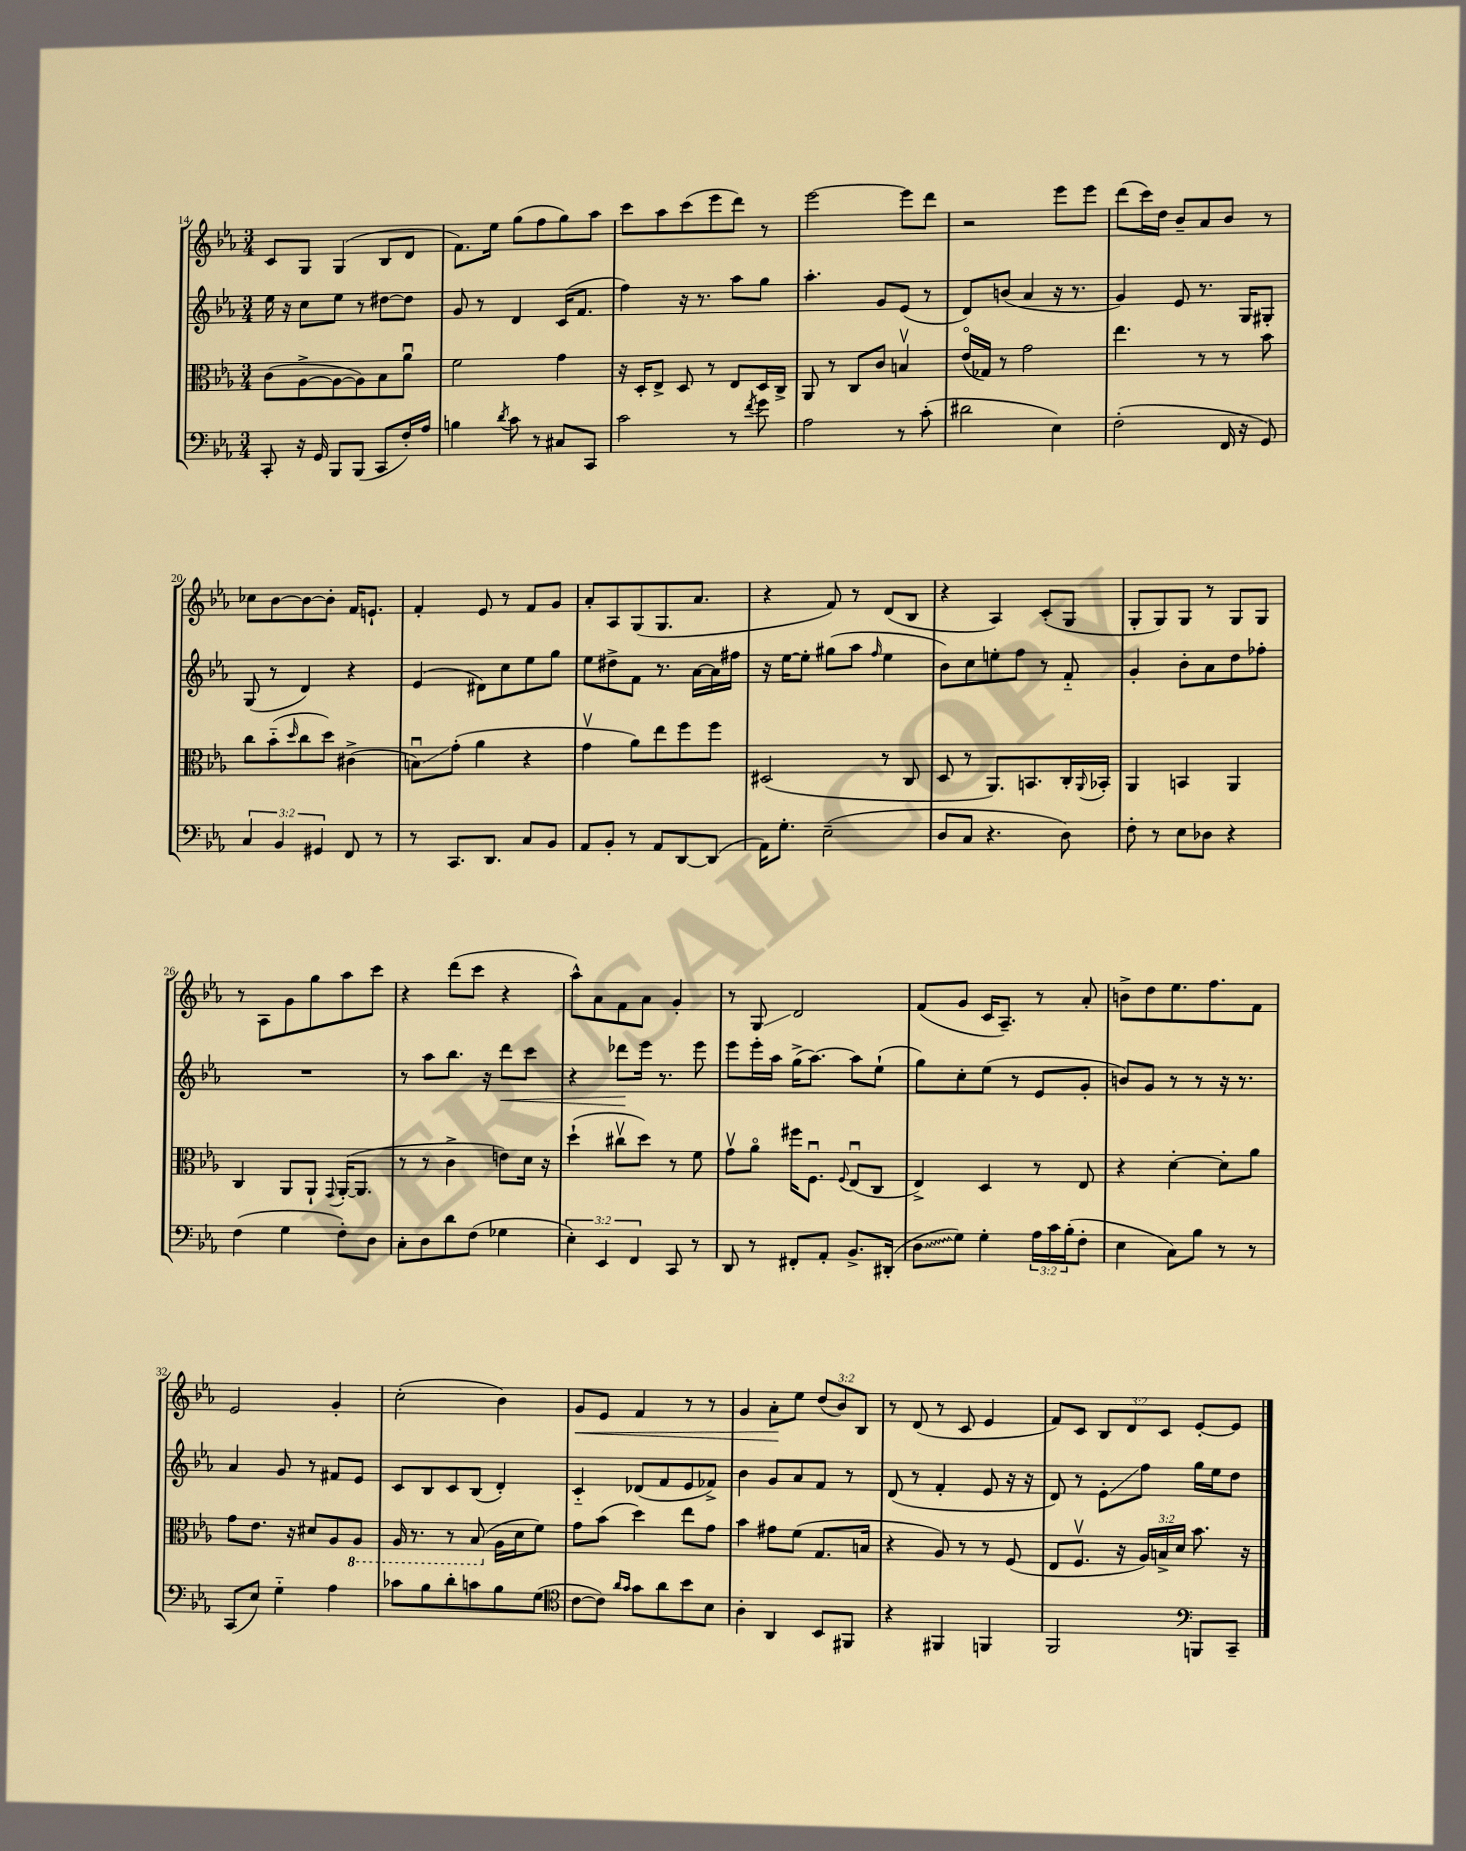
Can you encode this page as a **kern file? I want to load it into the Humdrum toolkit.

**kern	**kern	**kern	**kern
*staff4	*staff3	*staff2	*staff1
*clefF4	*clefC3	*clefG2	*clefG2
*k[b-e-a-]	*k[b-e-a-]	*k[b-e-a-]	*k[b-e-a-]
*M3/4	*M3/4	*M3/4	*M3/4
8CC'/	(8c\L	16ee-\	8c/L
.	.	16r	.
16r	[8A-^\	8cc\L	8G/J
16GG/	.	.	.
8BBB-/L	8A-\_	8ee-\J	(4G/
(8BBB-/J	8A-\])	8r	.
8CC/L	8B-\	[8dd#\L	8B-/L
16F'/L)	8a-u\J	8dd#\]J	8d/J
16A-/JJ	.	.	.
=	=	=	=
4B\	2f\	8g/	8.f\L)
.	.	8r	.
.	.	.	16ee-\Jk
8qd/	.	.	.
8c\	.	4d/	(8gg\L
8r	.	.	8ff\
8C#/L	4g\	(16c/LK	8gg\)
.	.	8.f/J	.
8CC/J	.	.	8aa-\J
=	=	=	=
2c\	16r	4ff\)	8ccc\L
.	16D'/LK	.	.
.	8E-^/J	.	8aa-\
.	8D/	16r	(8ccc\
.	.	8.r	.
.	8r	.	8eee-\
8r	8E-/L	8aa-\L	8ddd\J)
8qf/	.	.	.
8g\	16D/L	8gg\J	8r
.	16C^/JJ	.	.
=	=	=	=
2A-\	8AA-/	4.aa-'\	[2eee-\
.	8r	.	.
.	8C/L	.	.
.	8c/J	8g/L	.
8r	4Bv/	(8e-/J	8eee-\]L
(8c'\	.	8r	8ddd\J
=	=	=	=
2d#\	(16e-o/LL	8d/L)	2r
.	16G-/JJ)	.	.
.	8r	(8b/J	.
.	2g\	4a-/	.
4E-\)	.	16r	8eee-\L
.	.	8.r	.
.	.	.	8eee-\J
=	=	=	=
(2F'\	4.ee-\	4g/)	(8ddd\L
.	.	.	16ccc\L)
.	.	.	16dd\JJ
.	.	8e-/	8b-~/L
.	8r	8.r	8a-/
16FF/	8r	.	8b-/J
16r	.	16G/LK	.
8GG/)	8b-\	8G#'/J	8r
=	=	=	=
6C/	8cc\L	(8G/	8cc-\L
.	(8b-'~\	8r	[8b-\
6BB-/	.	.	.
.	16qqdd/	.	.
.	8cc\	4d/)	8b-\_
6GG#/	.	.	.
.	8dd\J)	.	8b-'\]J
8FF/	(4c#^\	4r	16f/LK
.	.	.	8.e`/J
8r	.	.	.
=	=	=	=
8r	8Bu\L)	(4e-/	4f'/
8.CC/L	(8g'\J	.	.
.	4a-\	8d#\L)	8e-/
8.DD/J	.	.	.
.	.	8cc\	8r
8C/L	4r	8ee-\	8f/L
8BB-/J	.	8gg\J	8g/J
=	=	=	=
8AA-/L	4gv\	8ee-\L	8a-'/L
8BB-'/J	.	8dd#^\	8A-/
8r	8a-\L)	8f\J	(8G/
8AA-/L	8ee-\	8.r	8.G/
[8DD/	8ff\	.	.
.	.	[16a-\LL	8.a-/J
(8DD/]J	8ff\J	16a-\]	.
.	.	16ff#\JJ	.
=	=	=	=
16AA-\LK)	(2D#/	16r	4r
8.G'\J	.	[16ee-\LK	.
.	.	8ee-'\]J	.
(2E-~\	.	(8gg#\L	8f/)
.	.	8aa-\J	8r
.	.	16qqff/	.
.	8r	4ee-\	(8d/L
.	8C/	.	8B-/J
=	=	=	=
8D/L	8D/	8b-\L)	4r
8C/J	8r	8cc\	.
4.r	8.AA-/L)	8ee'\	4A-/)
.	.	8ff\J	.
.	8.BB/	.	.
.	.	8r	(8c'/L
8D\)	16C'/L	8f'~/	8G/J
.	8qqAA-/	.	.
.	16BB-'/JJ	.	.
=	=	=	=
8F'\	4AA-/	4g'/	8G'/L
8r	.	.	8G/)
8E-\L	4BB/	8b-'\L	8G/J
8D-\J	.	8a-\	8r
4r	4AA-/	8dd\	8G/L
.	.	8ff-'\J	8G/J
=	=	=	=
(4F\	4C/	2.r	8r
.	.	.	8A-\L
4G\	8AA-/L	.	8g\
.	8AA-`/J	.	8gg\
.	8qqGG/	.	.
8F'\L)	([16AA-'/LK	.	8aa-\
.	8.AA-/]J	.	.
8D\J	.	.	8ccc\J
=	=	=	=
8C'\L	8r	8r	4r
8D\	8r	8aa-\L	.
8d\	4c^\	8.bb-\J	(8ddd\L
(8F\J	.	.	8ccc\J
.	.	16r	.
4G-\	8e\L)	8ddd\L	4r
.	16d\Jk	8ccc\J	.
.	16r	.	.
=	=	=	=
6E-'\)	(4dd`\	4r	8aa-^^\L)
.	.	.	8a-\
6EE-/	.	.	.
.	8cc#v\L	8ddd-\L	8f\
6FF/	.	.	.
.	8dd\J)	16eee-\Jk	8a-\J
.	.	8.r	.
8CC/	8r	.	4g'/
8r	8f\	8eee-\	.
=	=	=	=
8DD/	8gv\L	8eee-\L	8r
8r	8a-o\J	16eee-'\L	8G/
.	.	16aa-\JJ	.
8FF#'/L	16ff#\LK	(16gg^\LK	2d/
.	8.Fu\J	[8.aa-\J)	.
8AA-'/J	.	.	.
.	8qqF/	.	.
8.BB-^/L	(8E-u/L	8aa-\]L	.
.	8C/J	(8ee-`\J	.
(16DD#'/Jk	.	.	.
=	=	=	=
8D\L	4E-^/)	8gg\L)	(8f/L
8G\J)	.	8cc'\	8g/J
4G'\	4D/	(8ee-\J	16c/LK
.	.	.	8.A-~/J)
.	.	8r	.
24A-\LL	8r	8e-/L	8r
24c\	.	.	.
(24B-'\J	.	.	.
8F'\J	8E-/	8g'/J	8a-'/
=	=	=	=
4E-\	4r	8b/L)	8b^\L
.	.	8g/J	8dd\
8C\L)	[4d'\	8r	8.ee-\
8B-\J	.	8r	.
.	.	.	8.ff\
8r	8d'\]L	16r	.
.	.	8.r	.
8r	8a-\J	.	8f\J
=	=	=	=
(8CC/L	8g\L	4a-/	2e-/
8E-/J)	8.e-\J	.	.
4G'~\	.	8g/	.
.	16r	.	.
.	8d#/L	8r	.
4A-\	8A-/	8f#/L	4g'/
.	8AA-/J	8e-/J	.
=	=	=	=
8c-\L	16AA-/	8c/L	(2cc'\
.	8.r	.	.
8B-\	.	8B-/	.
8d'\	8r	8c/	.
8c\	(8BB-/	(8B-/J	.
8B-\	16A-\LL	4d'/)	4b-\)
.	16d\J	.	.
(8G\J	8f\J)	.	.
=	=	=	=
*clefC4	*	*	*
[8c\L	8g\L	4c'~/	8g/L
8c\]J)	(8b-\J	.	8e-/J
16qqa-/LL	.	.	.
16qqg/JJ	.	.	.
8g\L	4dd\)	(8d-/L	4f/
8a-\	.	8f/	.
8b-\	8ee-\L	8e-/	8r
8B-\J	8g\J	8f-^/J)	8r
=	=	=	=
4A-'\	4b-\	4b-\	4g/
4AA-/	8g#\L	8g/L	8a-'\L
.	(8f\J	8a-/	8ee-\J
8BB-/L	8.G/L	8f/J	(12dd/L
.	.	.	12b-/)
8FF#/J	.	8r	.
.	.	.	12B-/J
.	16B/Jk	.	.
=	=	=	=
4r	4r	(8d/	8r
.	.	8r	(8d/
4FF#/	8A-/)	4f'/	8r
.	8r	.	8c/
4FF/	8r	8e-/	4e-/
.	(8F/	16r	.
.	.	16r	.
=	=	=	=
2FF/	8E-/L	8d/)	8f/L)
.	8.Fv/J	8r	8c/J
.	.	8e-'\L	12B-/L
.	16r	.	.
.	.	.	12d/
.	24A-/LL)	8ff\J	.
.	24B^/	.	12c/J
.	24d/JJ	.	.
*clefF4	*	*	*
8BBB/L	8.b-\	16gg\LL	[8e-'/L
.	.	16ee-\J	.
8CC~/J	.	8dd\J	8e-/]J
.	16r	.	.
==	==	==	==
*-	*-	*-	*-
